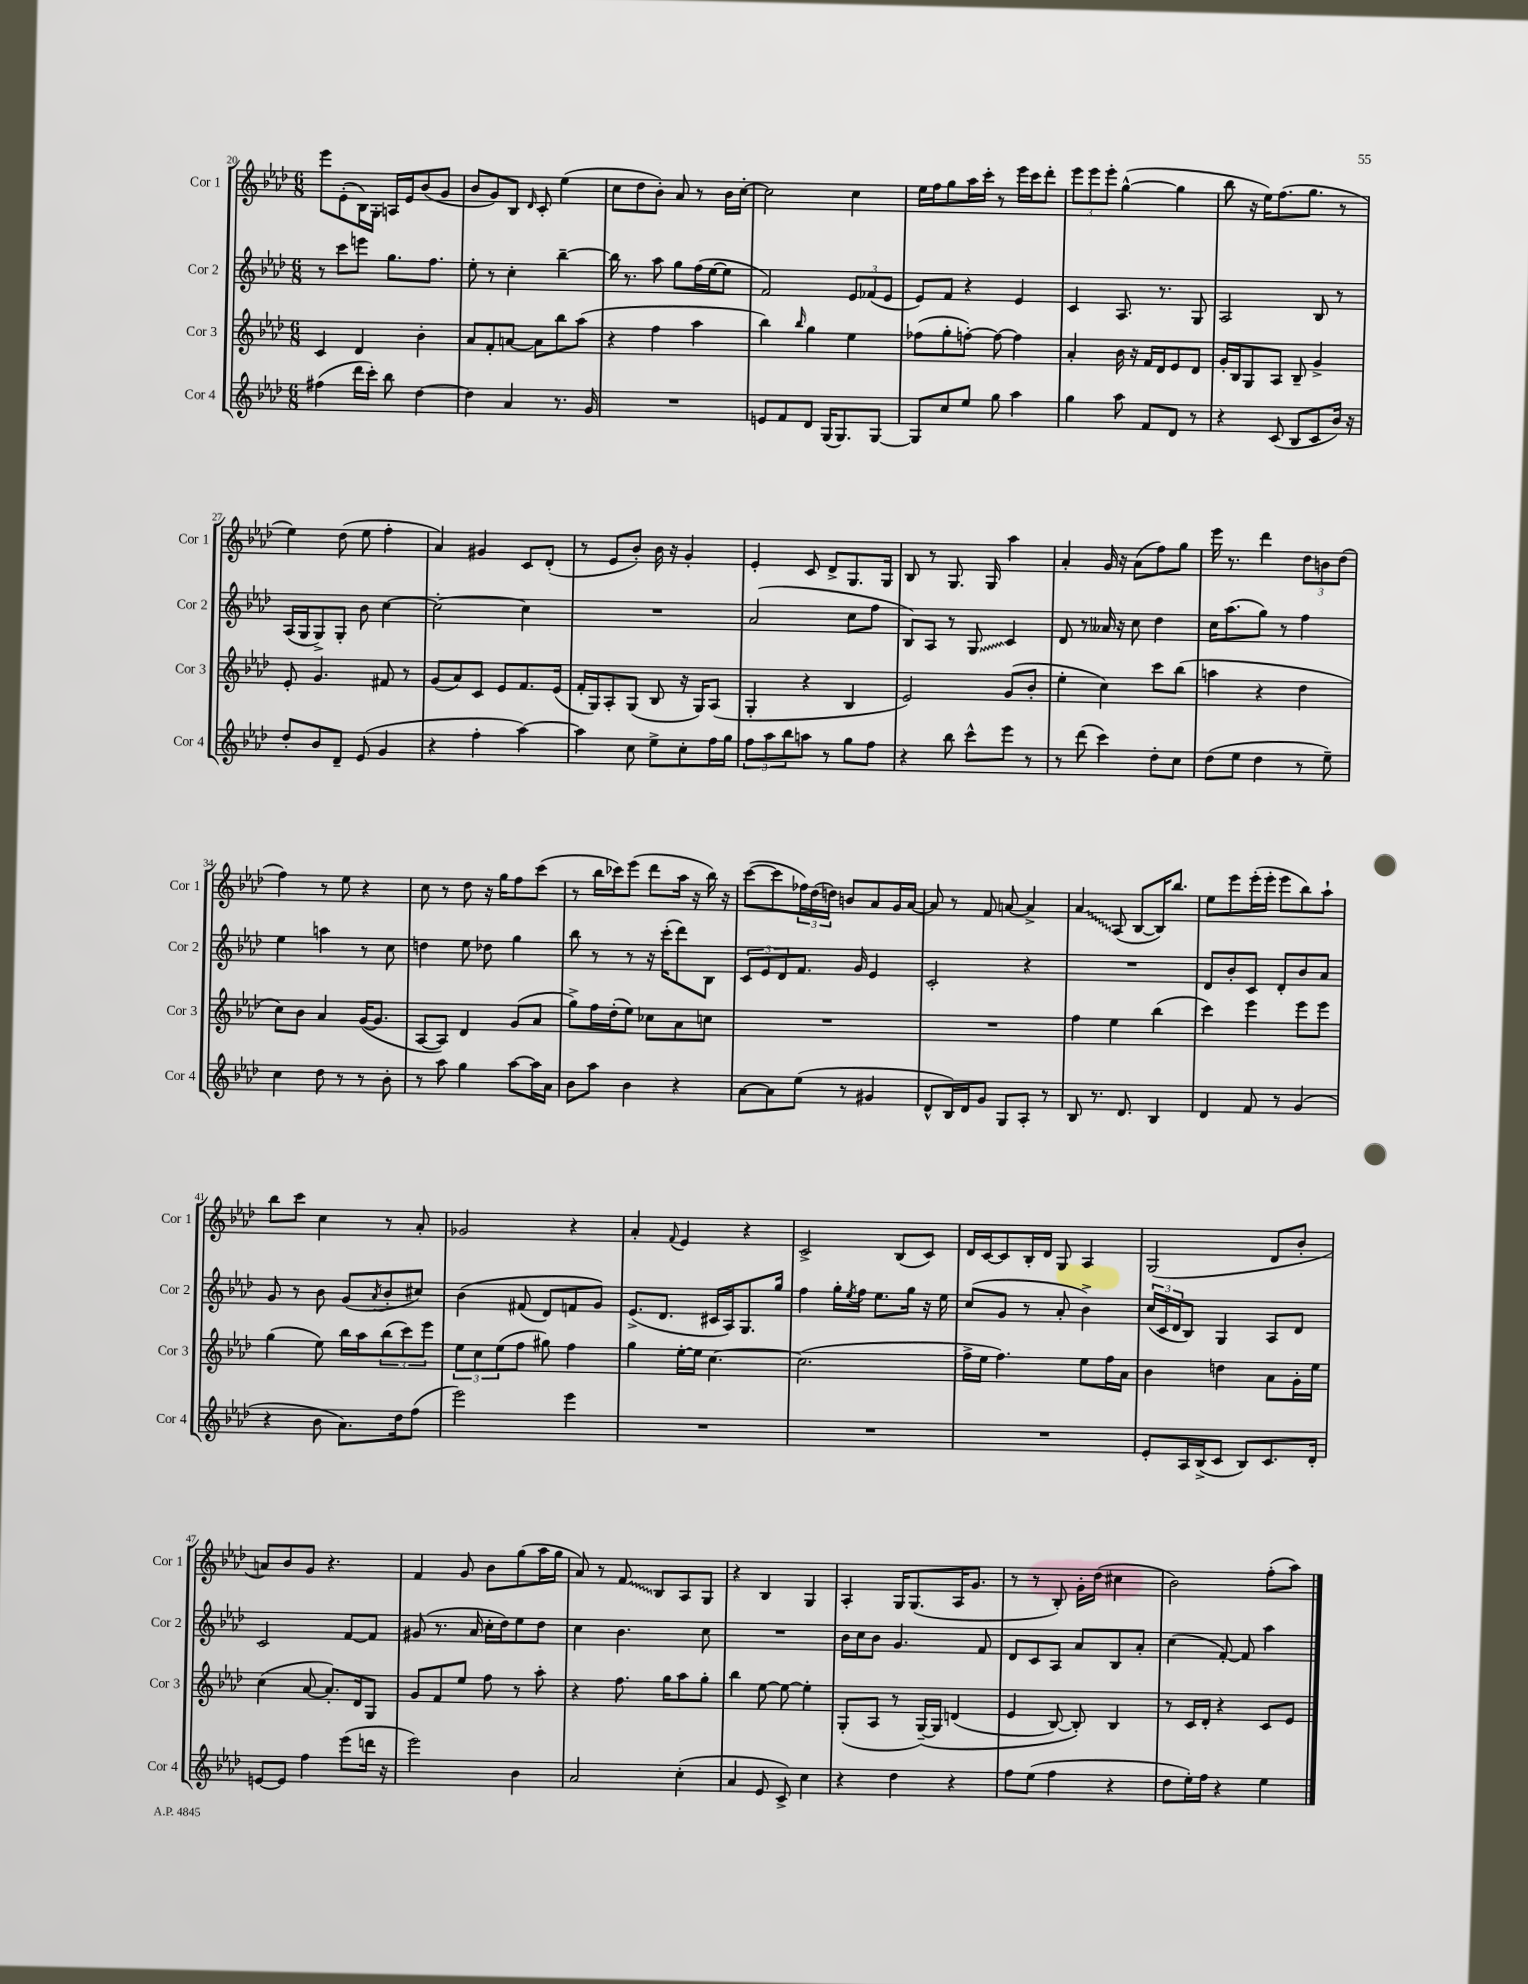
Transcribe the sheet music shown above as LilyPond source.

<<
\new StaffGroup <<
\new Staff = "s0" \with { instrumentName = "Cor 1" shortInstrumentName = "Cor 1" } {
    \clef treble \key aes \major \numericTimeSignature \time 6/8
    ees'''8 ees'8-.( bes16) g16-. a16 ees'16 bes'8( g'8 |
    bes'8 g'8) bes8 \grace { des'16 } c'8-. ees''4( |
    c''8 des''8 bes'8-.) aes'8 r8 bes'16 c''16~-. |
    c''2 c''4 |
    ees''16 f''16 g''8 aes''16 c'''16-. r8 ees'''16 c'''16 des'''8-. |
    \tuplet 3/2 { ees'''8 ees'''8 ees'''8-. } g''4~-^( g''4 |
    bes''8 r16 ees''16) f''8.( g''8. r8 |
    ees''4) des''8( ees''8 f''4-. |
    aes'4) gis'4 c'8 des'8-.( |
    r8 ees'8 bes'8-.) bes'16 r16 g'4-. |
    ees'4-. c'8 des'8-> g8. g16 |
    bes8 r8 g8. g16 aes''4 |
    aes'4-. g'16 r16 aes'8( f''8) g''8 |
    ees'''16 r8. des'''4 \tuplet 3/2 { des''8 b'8 des''8( } |
    f''4) r8 ees''8 r4 |
    c''8 r8 des''8 r16 g''16 f''8 c'''8( |
    r8 bes''16 ces'''16) ees'''8( des'''8 aes''16 r16 bes''16) r16 |
    c'''8~( c'''8 \tuplet 3/2 { fes''16) des''16( d''16) } b'8 aes'8 g'16 aes'16~ |
    aes'8 r8 f'8 a'8~ a'4-> |
    \once \override Glissando.style = #'zigzag aes'4\glissando aes8( bes8~ bes16) bes''8. |
    ees''8 ees'''8 ees'''16-.( ees'''16-. ees'''8 bes''8) aes''8-! |
    bes''8 c'''8 c''4 r8 aes'8-. |
    ges'2 r4 |
    aes'4-. \appoggiatura { f'8 } ees'4 r4 |
    c'2-> bes8( c'8) |
    des'16 c'16~ c'8 bes16-. des'16 g8 aes4 |
    g2( des'8 bes'8-. |
    a'8) bes'8 g'8 r4. |
    f'4 g'8 bes'8 g''8( aes''16 g''16 |
    aes'8) r8 \once \override Glissando.style = #'zigzag f'8\glissando bes8 aes8 g8 |
    r4 bes4 g4 |
    aes4-. g16 g8.( aes16 g'8. |
    r8 r8 bes8-.) g'16-. des''16( cis''4 |
    bes'2) f''8-.( aes''8) \bar "|." |
}
\new Staff = "s1" \with { instrumentName = "Cor 2" shortInstrumentName = "Cor 2" } {
    \clef treble \key aes \major \numericTimeSignature \time 6/8
    r8 c'''8 e'''8 g''8. f''8. |
    ees''8-. r8 c''4-. bes''4~-- |
    bes''16 r8. aes''8 g''8 f''16( ees''16~ ees''8 |
    f'2) \tuplet 3/2 { ees'8 fes'8( ees'8 } |
    ees'8) f'8 r4 ees'4 |
    c'4 aes8. r8. g8 |
    aes2 bes8 r8 |
    aes16( g16 g8->) g8-. bes'8 c''4~ |
    c''2~-. c''4 |
    R2. |
    aes'2( c''8 f''8 |
    bes8) aes8 r8 \once \override Glissando.style = #'zigzag g8\glissando c'4 |
    des'8 r8 aeses'16 r16 c''8 des''4 |
    c''16 aes''8.( g''8) r8 f''4 |
    ees''4 a''4 r8 c''8 |
    d''4 ees''8 des''8 g''4 |
    bes''8 r8 r8 r16 c'''16-.( des'''8) bes8 |
    \tuplet 3/2 { c'8 ees'8 des'8 } f'8. g'16 ees'4 |
    c'2-. r4 |
    R2. |
    des'8 bes'8-. c'8 des'8-. bes'8 aes'8 |
    g'8 r8 bes'8 g'8( \acciaccatura { aes'8 } bes'8-. cis''8) |
    bes'4\( fis'8( des'8) f'8 g'8\) |
    ees'8.->( des'8. cis'16 aes16) g8. g''16 |
    f''4 g''16-. \acciaccatura { ees''8 } f''16 ees''8. g''16 r16 ees''16 |
    c''8( g'8 r8 aes'8-. bes'4->) |
    \tuplet 3/2 { c''16( c'16 des'16 } bes8) g4 aes8 des'8 |
    c'2 f'8~ f'8 |
    gis'8( r8. aes'16 c''16-. des''16) ees''8 des''8 |
    c''4 bes'4. c''8 |
    R2. |
    bes'16 c''16 bes'8 g'4. f'8 |
    des'8 c'8 aes8 aes'8 bes8 aes'8-. |
    c''4( f'8~-.) f'8 aes''4 \bar "|." |
}
\new Staff = "s2" \with { instrumentName = "Cor 3" shortInstrumentName = "Cor 3" } {
    \clef treble \key aes \major \numericTimeSignature \time 6/8
    c'4 des'4 bes'4-. |
    aes'8 f'8-. a'8~ a'8 bes''8 aes''8( |
    r4 f''4 aes''4 |
    bes''4) \grace { bes''16 } g''4 ees''4 |
    fes''8( g''8-. f''8~-.) f''8~ f''4 |
    aes'4-. bes'16 r16 f'16 des'16 ees'8 des'8 |
    g'16-. bes16 g8 aes8 bes8-- g'4-> |
    ees'8-. g'4. fis'8 r8 |
    g'8( aes'8) c'8 ees'8 f'8. ees'16( |
    f'16-. g16) aes8-. g8( bes8 r16 g16) aes8( |
    g4-. r4 bes4 |
    ees'2) g'8( bes'8-. |
    ees''4-. c''4) c'''8 bes''8( |
    a''4 r4 des''4 |
    c''8) bes'8 aes'4 g'16~( g'8. |
    aes8~ aes8) des'4 g'8( aes'8 |
    g''8->) f''16 des''16-.( ees''8) ces''8 aes'8 c''8 |
    R2. |
    R2. |
    f''4 ees''4 bes''4( |
    c'''4) ees'''4 ees'''8 ees'''8 |
    g''4( ees''8) bes''16 aes''16 \tuplet 3/2 { bes''8( c'''8) ees'''8 } |
    \tuplet 3/2 { ees''8 c''8 ees''8( } f''8 gis''8) f''4 |
    g''4 ees''16~-. ees''16 c''4.~ |
    c''2.( |
    f''16-> ees''16 f''4.) ees''8 f''16 aes'16 |
    bes'4 d''4 aes'8 g'16-. ees''16 |
    c''4( aes'8~ aes'8.-.) des'16 g8 |
    g'8 f'8 ees''8 f''8 r8 aes''8-. |
    r4 f''8. g''16 aes''8 g''8-. |
    bes''4 ees''8~ ees''8~ ees''4-. |
    g8-.( aes8 r8 g16~--)\( g16 d'4( |
    ees'4 bes8~) bes8-.\) bes4 |
    r8 c'16 des'16-. r4 c'8 ees'8 \bar "|." |
}
\new Staff = "s3" \with { instrumentName = "Cor 4" shortInstrumentName = "Cor 4" } {
    \clef treble \key aes \major \numericTimeSignature \time 6/8
    fis''4( des'''16 c'''16-.) bes''8 des''4~ |
    des''4 aes'4 r8. g'16 |
    R2. |
    e'8 f'8 des'8 g16( g8.) g8~ |
    g8 c''8 ees''8 g''8 aes''4 |
    g''4 aes''8 f'8 des'8 r8 |
    r4 c'8( bes8 c'8 bes'16) r16 |
    des''8-. bes'8 des'8-- ees'8( g'4 |
    r4 f''4-. aes''4~) |
    aes''4 c''8 ees''8-> c''8-. f''16 g''16 |
    \tuplet 3/2 { f''8 aes''8 bes''8 } a''8 r8 g''8 f''8 |
    r4 bes''8 c'''8-^ ees'''8 r8 |
    r8 des'''8( c'''4) des''8-. c''8 |
    des''8( ees''8 des''4 r8 ees''8--) |
    c''4 des''8 r8 r8 bes'8-. |
    r8 aes''8 g''4 aes''8~ aes''16 aes'16 |
    bes'8 aes''8 bes'4 r4 |
    aes'8~ aes'8 ees''8( r8 gis'4 |
    des'8-^ bes16) des'16 g'8 g8 aes8-. r8 |
    bes8 r8. des'8. bes4 |
    des'4 f'8 r8 g'4( |
    r4 bes'8 aes'8.) des''16 f''8( |
    ees'''2) ees'''4 |
    R2. |
    R2. |
    R2. |
    ees'8-. aes16 bes16->( c'8 bes8) c'8. des'16-. |
    e'8~ e'8 f''4 ees'''8( d'''16 r16 |
    ees'''2) bes'4 |
    aes'2 c''4-.( |
    aes'4 ees'8 c'8->) c''4 |
    r4 des''4 r4 |
    f''8 ees''8( f''4 r4 |
    des''8 ees''16-.) f''16 r4 ees''4 \bar "|." |
}
>>
>>
\layout { \context { \Score currentBarNumber = #20 } }
